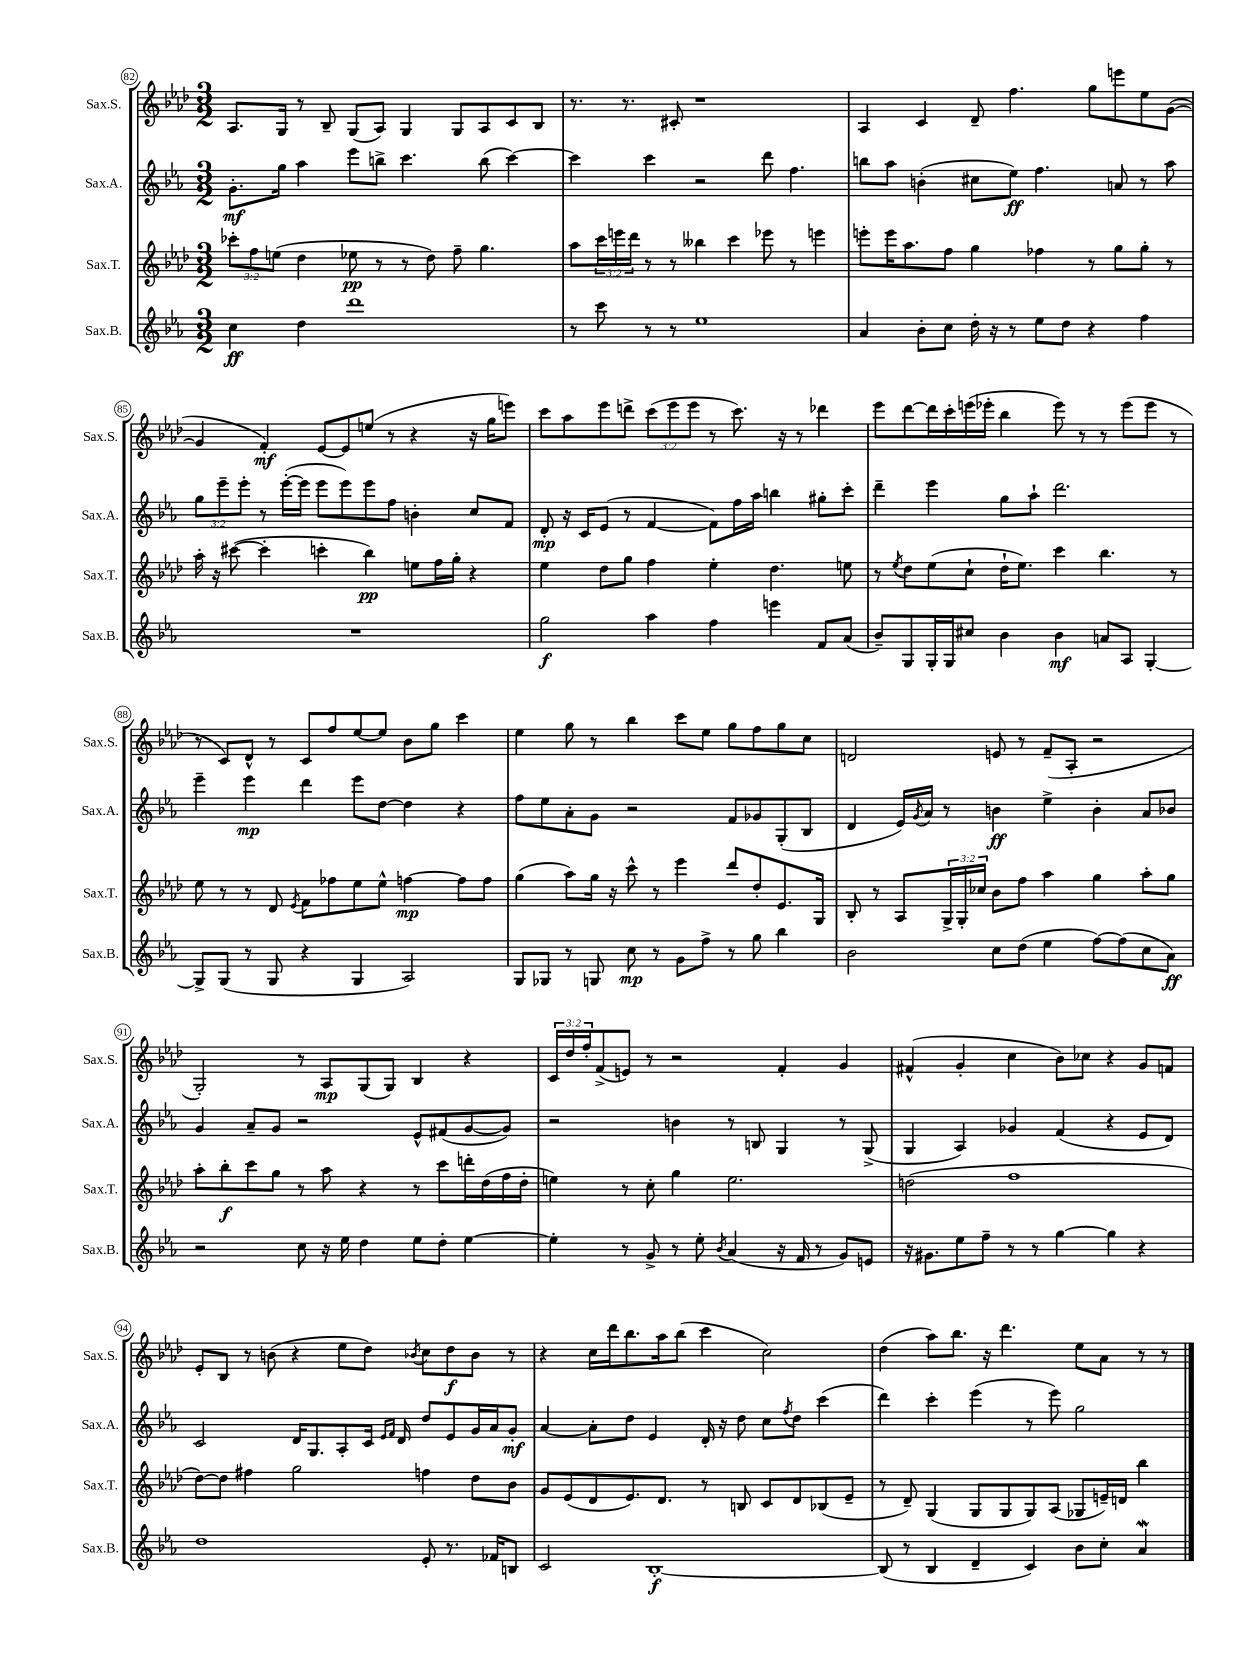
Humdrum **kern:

**kern	**kern	**kern	**kern
*staff4	*staff3	*staff2	*staff1
*clefG2	*clefG2	*clefG2	*clefG2
*k[b-e-a-]	*k[b-e-a-d-]	*k[b-e-a-]	*k[b-e-a-d-]
*M3/2	*M3/2	*M3/2	*M3/2
4cc	12ccc-'	8.g'	8.A-
.	12ff	.	.
.	(12ee	.	.
.	.	16gg	16G
4dd	4dd-	4aa-	8r
.	.	.	8B-~
1ddd	8ee-	8eee-	(8G
.	8r	8bb^	8A-)
.	8r	4.ccc	4G
.	8dd-)	.	.
.	8ff~	.	8G
.	4.gg	(8bb	8A-
.	.	[4ccc)	8c
.	.	.	8B-
=	=	=	=
8r	8aa-	4ccc]	8.r
8ccc	24ccc	.	.
.	24eee	.	.
.	.	.	8.r
.	24ddd-	.	.
8r	8r	4ccc	.
8r	8r	.	8c#'
1ee-	4bb--	2r	1r
.	4ccc	.	.
.	8eee-	8ddd	.
.	8r	4.ff	.
.	4eee	.	.
=	=	=	=
4a-	8eee'	8bb	4A-
.	16eee	8aa-	.
.	8.aa-	.	.
8b-'	.	(4b'	4c
8cc	8ff	.	.
16dd'	4gg	8cc#	8d-~
16r	.	.	.
8r	.	8ee-)	4.ff
8ee-	4ff-	4.ff	.
8dd	.	.	.
4r	8r	.	8gg
.	8gg	8a	8eee
4ff	8gg'	8r	8ee-
.	8r	8aa-	([8g
=	=	=	=
1.r	16aa-'	12gg	4g]
.	16r	.	.
.	.	12eee-~	.
.	([8ccc#	.	.
.	.	12eee-'	.
.	4ccc#']	8r	4f')
.	.	([16eee-'	.
.	.	16eee-]	.
.	4ccc'	8eee-	[8e-
.	.	8eee-)	8e-]
.	4bb-)	8eee-	(8ee
.	.	8ff	8r
.	8ee	4b'	4r
.	16ff	.	.
.	16gg'	.	.
.	4r	8cc	16r
.	.	.	16gg
.	.	8f	8eee)
=	=	=	=
2gg	4ee-	8d'	8ccc
.	.	16r	8aa-
.	.	16c	.
.	8dd-	(8e-	8eee-
.	8gg	8r	8ddd^
4aa-	4ff	[4f	(12ccc
.	.	.	12eee-
.	.	.	12eee-
4ff	4ee-'	8f])	8r
.	.	16ff	8.ccc)
.	.	16aa-	.
4eee	4.dd-	4bb	.
.	.	.	16r
.	.	.	8r
8f	.	8gg#'	4ddd-
(8a-	8ee	8ccc'	.
=	=	=	=
8b-~)	8r	4ddd~	8eee-
.	8qee-	.	.
8G	8dd-	.	[8ddd-
16G'	(8ee-	4eee-	16ddd-]
16G	.	.	16ccc'
8cc#	8cc`	.	(16eee
.	.	.	16eee-'
4b-	16dd-`	8gg	4bb-
.	8.ee-)	.	.
.	.	8aa-`	.
4b-	4ccc	2.ddd	8eee-)
.	.	.	8r
8a	4.bb-	.	8r
8A-	.	.	(8eee-
[4G'	.	.	8eee-
.	8r	.	8r
=	=	=	=
8G^]	8ee-	4eee-~	8r
(8G	8r	.	8c)
8r	8r	4eee-	8d-^^
8G	8d-	.	8r
.	8qe-	.	.
4r	8f	4ddd	8c
.	8ff-	.	8ff
4G	8ee-	8eee-	[8ee-
.	8ee-^^	[8dd	8ee-]
2A-)	[4ff	4dd]	8b-
.	.	.	8gg
.	8ff]	4r	4ccc
.	8ff	.	.
=	=	=	=
8G	(4gg	8ff	4ee-
8G-	.	8ee-	.
8r	8aa-)	8a-'	8gg
8G	16gg	8g	8r
.	16r	.	.
8cc	8ccc^^	2r	4bb-
8r	8r	.	.
8g	4eee-	.	8ccc
8ff^	.	.	8ee-
8r	8ddd-	8f	8gg
8gg	8dd-'	8g-	8ff
4bb-	8.e-	(8G'	8gg
.	.	8B-	8cc
.	16G	.	.
=	=	=	=
2b-	8B-'	4d	2d
.	8r	.	.
.	8A-	16e-)	.
.	.	8qg	.
.	.	16a-	.
.	24G^	8r	.
.	24G'	.	.
.	24cc-	.	.
8cc	8b-	4b	8e
(8dd	8ff	.	8r
4ee-	4aa-	4ee-^	(8f~
.	.	.	8A-'
[8ff)	4gg	4b'	2r
(8ff]	.	.	.
8cc	8aa-'	8a-	.
8a-)	8gg	8b-	.
=	=	=	=
2r	8aa-'	4g	2G')
.	8bb-'	.	.
.	8ccc	8a-~	.
.	8gg	8g	.
8cc	8r	2r	8r
16r	8aa-	.	8A-
16ee-	.	.	.
4dd	4r	.	(8G
.	.	.	8G)
8ee-	8r	8e-^^	4B-
8dd'	8ccc	(8f#	.
[4ee-	16ddd'	[8g	4r
.	(16dd-	.	.
.	16ff	8g])	.
.	16dd-'	.	.
=	=	=	=
4ee-']	4ee)	2r	24c
.	.	.	24dd-
.	.	.	24ff'
.	.	.	(8f^
8r	8r	.	8e)
8g^	8cc'	.	8r
8r	4gg	4b	2r
8ee-'	.	.	.
8qb-	.	.	.
(4a-	2.ee	8r	.
.	.	8B	.
16r	.	4G	4f'
16f	.	.	.
8r	.	.	.
8g)	.	8r	4g
8e	.	(8G^	.
=	=	=	=
16r	(2dd	4G	(4f#^^
8.g#	.	.	.
8ee-	.	4A-)	4g'
8ff~	.	.	.
8r	1ff	4g-	4cc
8r	.	.	.
[4gg	.	(4f	8b-)
.	.	.	8cc-
4gg]	.	4r	4r
4r	.	8e-	8g
.	.	8d)	8f
=	=	=	=
1dd	[8dd-)	2c	8e-'
.	8dd-]	.	8B-
.	4ff#	.	8r
.	.	.	(8b
.	2gg	16d	4r
.	.	8.G	.
.	.	8A-'	8ee-
.	.	16c	8dd-)
.	.	16qqe-	.
.	.	16qqf	.
.	.	16d	.
.	.	.	8qb-
8e-'	4ff	8dd	8cc
8.r	.	8e-	8dd-
.	8dd-	16g	8b-
16f-	.	16a-	.
8B	8b-	8g'	8r
=	=	=	=
2c	8g	[4a-	4r
.	(8e-	.	.
.	8d-	8a-']	16cc
.	.	.	16ddd-
.	8.e-)	8dd	8.bb-
[1B-'	.	4e-	.
.	8.d-	.	16aa-
.	.	.	(8bb-
.	8r	16d'	4ccc
.	.	16r	.
.	8B	8dd	.
.	8c	8cc	2cc)
.	.	8qff	.
.	8d-	8dd	.
.	(8B-	(4ccc	.
.	8e-~	.	.
=	=	=	=
(8B-]	8r	4ddd)	(4dd-
8r	8d-~)	.	.
4B-	(4G	4ccc'	8aa-)
.	.	.	8.bb-
4d~	8G	(4eee-	.
.	.	.	16r
.	8G	.	4.ddd-
4c)	8G)	8r	.
.	(8A-	8eee-)	.
8b-	8G-	2gg	8ee-
8cc'	16e~)	.	8a-
.	16d	.	.
4a-	4bb-	.	8r
.	.	.	8r
==	==	==	==
*-	*-	*-	*-
